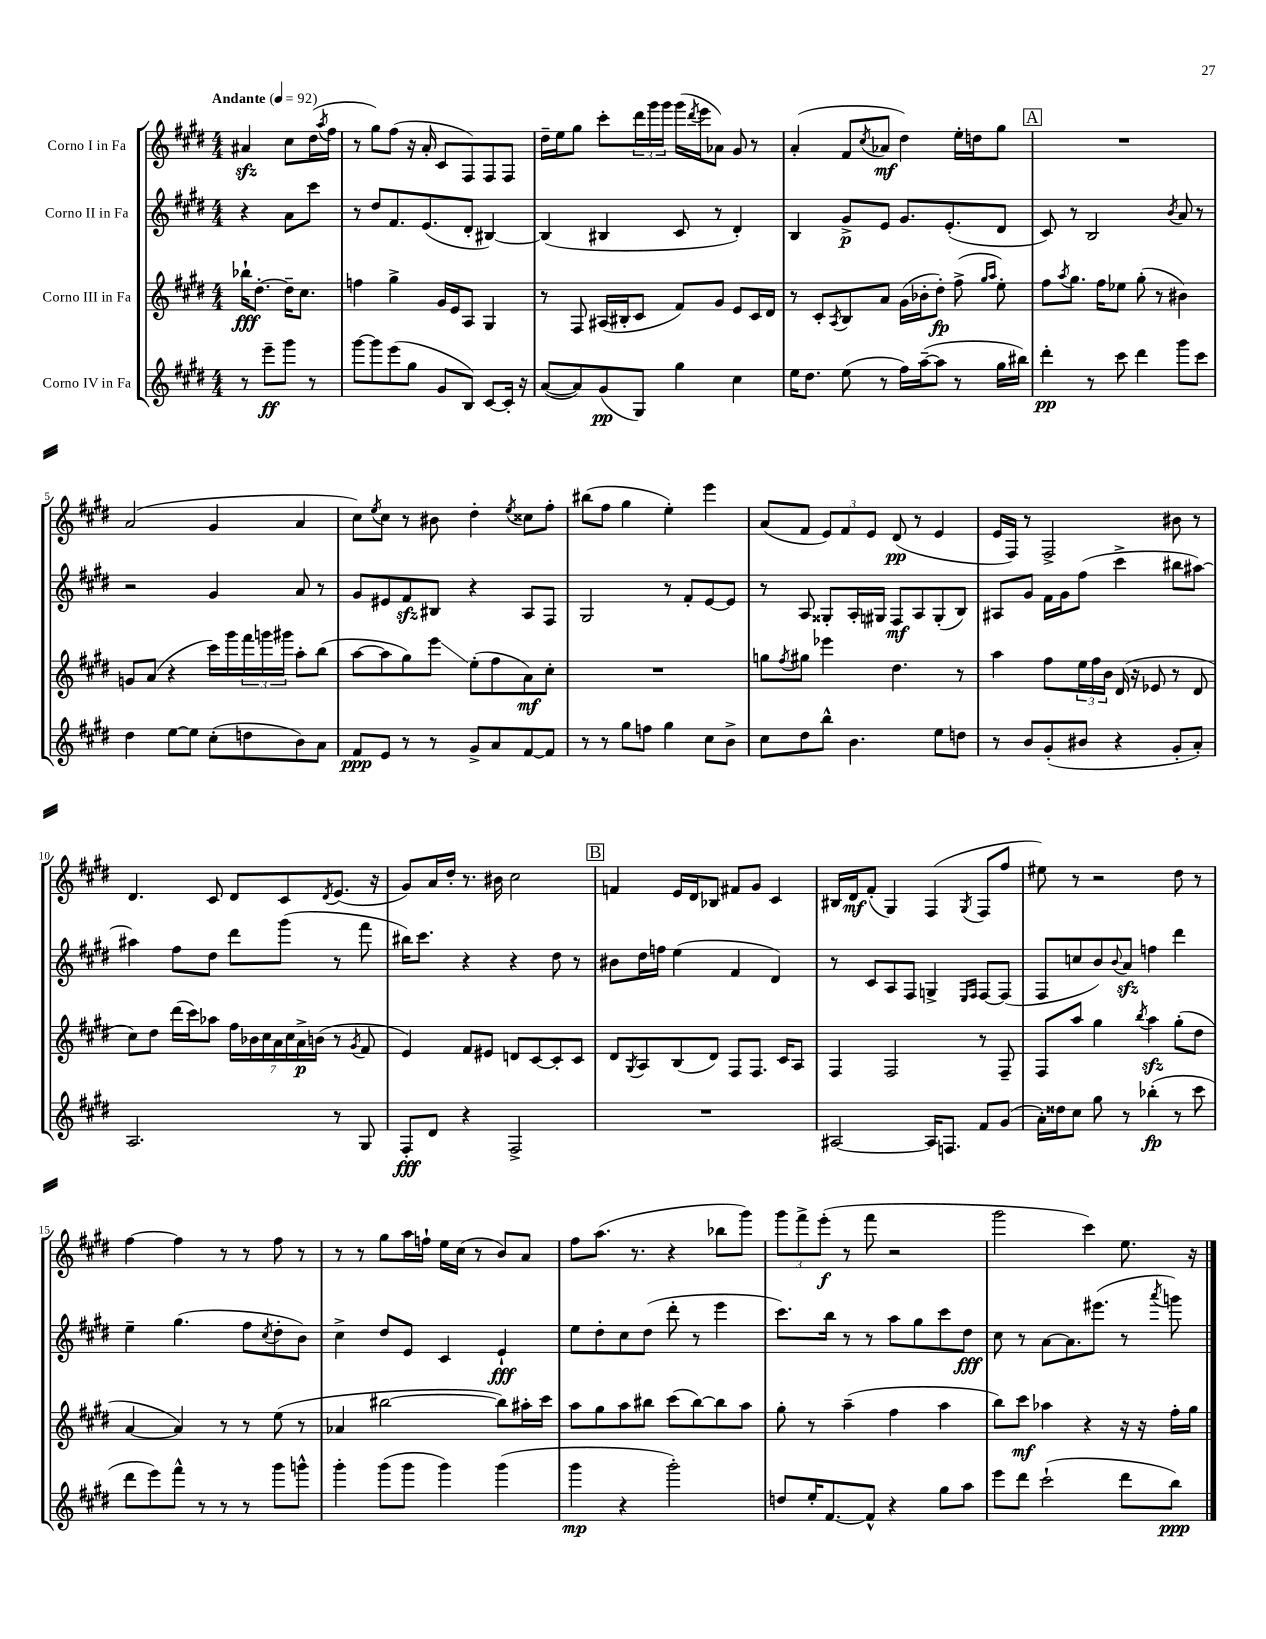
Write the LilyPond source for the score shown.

<<
\new StaffGroup <<
\new Staff = "s0" \with { instrumentName = "Corno I in Fa" } {
    \clef treble \key e \major \numericTimeSignature \time 4/4 \partial 2 \tempo "Andante" 4 = 92
    ais'4\sfz cis''8 dis''16( \acciaccatura { a''8 } fis''16 |
    r8 gis''8) fis''8( r16 a'16-. cis'8 fis8) fis8 fis8 |
    dis''16-- e''16 gis''8 cis'''8-. \tuplet 3/2 { dis'''16 gis'''16 gis'''16 } gis'''16( \acciaccatura { dis'''8 } e'''16 aes'8) gis'8 r8 |
    a'4-.( fis'8 \acciaccatura { cis''8 } aes'8\mf dis''4) e''16-. d''16 gis''8 |
    \mark \markup { \box "A" } R1 |
    a'2( gis'4 a'4 |
    cis''8) \acciaccatura { e''8 } cis''8 r8 bis'8 dis''4-. \acciaccatura { e''8 } cisis''8 fis''8-. |
    bis''8( fis''8 gis''4 e''4-.) e'''4 |
    a'8( fis'8 \tuplet 3/2 { e'8) fis'8 e'8 } dis'8\pp( r8 e'4 |
    e'16 fis16) r8 fis2-> bis'8 r8 |
    dis'4. cis'8 dis'8 cis'8 \acciaccatura { dis'8 } e'8.( r16 |
    gis'8) a'16 dis''16-. r8. bis'16 cis''2 |
    \mark \markup { \box "B" } f'4 e'16 dis'16 bes8 fis'8 gis'8 cis'4 |
    bis16 dis'16\mf fis'8-.( gis4) fis4( \acciaccatura { gis8 } fis8 fis''8 |
    eis''8) r8 r2 dis''8 r8 |
    fis''4~ fis''4 r8 r8 fis''8 r8 |
    r8 r8 gis''8 a''16 f''16-! e''16 cis''16( r8 b'8) a'8 |
    fis''8 a''8.( r8. r4 bes''8 gis'''8) |
    \tuplet 3/2 { gis'''8 fis'''8-> e'''8-.\f( } r8 fis'''8 r2 |
    gis'''2 cis'''4) e''8. r16 \bar "|." |
}
\new Staff = "s1" \with { instrumentName = "Corno II in Fa" } {
    \clef treble \key e \major \numericTimeSignature \time 4/4 \partial 2
    r4 a'8 cis'''8 |
    r8 dis''8 fis'8. e'8.( dis'8-. bis4~) |
    bis4( bis4 cis'8 r8 dis'4-.) |
    b4 gis'8->\p e'8 gis'8. e'8.-.( dis'8 |
    \mark \markup { \box "A" } cis'8) r8 b2 \acciaccatura { b'8 } a'8 r8 |
    r2 gis'4 a'8 r8 |
    gis'8 eis'8 fis'8\sfz bis8 r4 a8 fis8 |
    gis2 r8 fis'8-. e'8~ e'8 |
    r8 a8 gisis8-. a16-. gis16 fis8\mf a8 gis8-.( b8) |
    ais8 gis'8 fis'16 gis'16 fis''8( cis'''4-> bis''8 ais''8~) |
    ais''4 fis''8 dis''8 dis'''8 gis'''8( r8 fis'''8 |
    bis''16) cis'''8. r4 r4 dis''8 r8 |
    \mark \markup { \box "B" } bis'8 dis''16 f''16 e''4( fis'4 dis'4) |
    r8 cis'8 a8 fis8 g4-> \grace { e16 fis16 } fis8~ fis8( |
    fis8 c''8 b'8) \appoggiatura { b'8 } a'8\sfz f''4 dis'''4 |
    e''4-- gis''4.( fis''8 \acciaccatura { cis''8 } dis''8-. b'8) |
    cis''4-> dis''8 e'8 cis'4 e'4-!\fff |
    e''8 dis''8-. cis''8 dis''8( dis'''8-. r8 e'''4 |
    cis'''8.) b''16 r8 r8 a''8 gis''8 cis'''8 dis''8\fff |
    cis''8 r8 a'8~ a'8. eis'''8.( r8 \acciaccatura { a'''8 } g'''8) \bar "|." |
}
\new Staff = "s2" \with { instrumentName = "Corno III in Fa" } {
    \clef treble \key e \major \numericTimeSignature \time 4/4 \partial 2
    bes''16-!\fff dis''8.~-. dis''16-- cis''8. |
    f''4 gis''4-> gis'16 e'16 a8 gis4 |
    r8 fis8 ais16( bis16-. cis'8 fis'8) gis'8 e'8 cis'16 dis'16 |
    r8 cis'8-. \acciaccatura { a8 } b8 a'8 gis'16( bes'16-. dis''8-.\fp) fis''8->( \grace { gis''16 a''16 } e''8-.) |
    \mark \markup { \box "A" } fis''8 \acciaccatura { a''8 } gis''8. fis''16 ees''8 gis''8-.( r8 bis'4) |
    g'8 a'8( r4 cis'''16) gis'''16 \tuplet 3/2 { fis'''16 g'''16 gis'''16 } a''8-. b''8( |
    a''8~ a''8 gis''8) e'''8\glissando e''8-.( fis''8 a'8\mf) cis''8-. |
    R1 |
    g''8 \acciaccatura { fis''8 } gis''8 ees'''4 dis''4. r8 |
    a''4 fis''8 \tuplet 3/2 { e''16 fis''16 b'16 } dis'16( r16 ees'8 r8 dis'8 |
    cis''8) dis''8 dis'''16( cis'''16) aes''8 \tuplet 7/4 { fis''16 bes'16 cis''16 a'16 cis''16 a'16->\p b'16( } r8 \acciaccatura { gis'8 } fis'8 |
    e'4) fis'8 eis'8 d'8 cis'8~ cis'8-. cis'8 |
    \mark \markup { \box "B" } dis'8 \acciaccatura { gis8 } a8 b8( dis'8) fis8 fis8. cis'16 a8 |
    fis4 fis2 r8 fis8-- |
    fis8 a''8 gis''4 \acciaccatura { b''8 } a''4\sfz gis''8-.( dis''8 |
    a'4~ a'4) r8 r8 e''8( r8 |
    aes'4 bis''2~ bis''8) ais''16-. cis'''16 |
    a''8 gis''8 a''8 bis''8 cis'''8( bis''8~) bis''8 a''8 |
    gis''8-. r8 a''4--( fis''4 a''4 |
    b''8) cis'''8\mf aes''4 r4 r16 r16 fis''16-. gis''16 \bar "|." |
}
\new Staff = "s3" \with { instrumentName = "Corno IV in Fa" } {
    \clef treble \key e \major \numericTimeSignature \time 4/4 \partial 2
    r8 e'''8--\ff gis'''8 r8 |
    gis'''8~ gis'''8 e'''8( gis''8 gis'8 b8) cis'8~ cis'16-. r16 |
    a'8~( a'8) gis'8\pp( gis8) gis''4 cis''4 |
    e''16 dis''8. e''8( r8 fis''16) a''16~--( a''8 r8 gis''16 bis''16) |
    \mark \markup { \box "A" } dis'''4-.\pp r8 cis'''8 dis'''4 gis'''8 cis'''8 |
    dis''4 e''8~ e''8 cis''8-.( d''8 b'8) a'8 |
    fis'8\ppp e'8 r8 r8 gis'8-> a'8 fis'8~ fis'8 |
    r8 r8 gis''8 f''8 gis''4 cis''8 b'8-> |
    cis''8 dis''8 b''8-^ b'4. e''8 d''8 |
    r8 b'8 gis'8-.( bis'8 r4 gis'8-. a'8-.) |
    a2. r8 gis8 |
    fis8-.\fff dis'8 r4 fis2-> |
    \mark \markup { \box "B" } R1 |
    ais2~ ais16 f8. fis'8 gis'8( |
    a'16-.) disis''16 cis''8 gis''8 r8 bes''4-.\fp( r8 cis'''8 |
    dis'''8 e'''8) fis'''8-^ r8 r8 r8 gis'''8 g'''8-^ |
    gis'''4-. gis'''8( gis'''8 gis'''4) gis'''4( |
    gis'''4\mp r4 gis'''2-.) |
    d''8 e''16-. fis'8.~ fis'8-^ r4 gis''8 a''8 |
    e'''8 dis'''8 cis'''2-!( dis'''8 b''8\ppp) \bar "|." |
}
>>
>>
